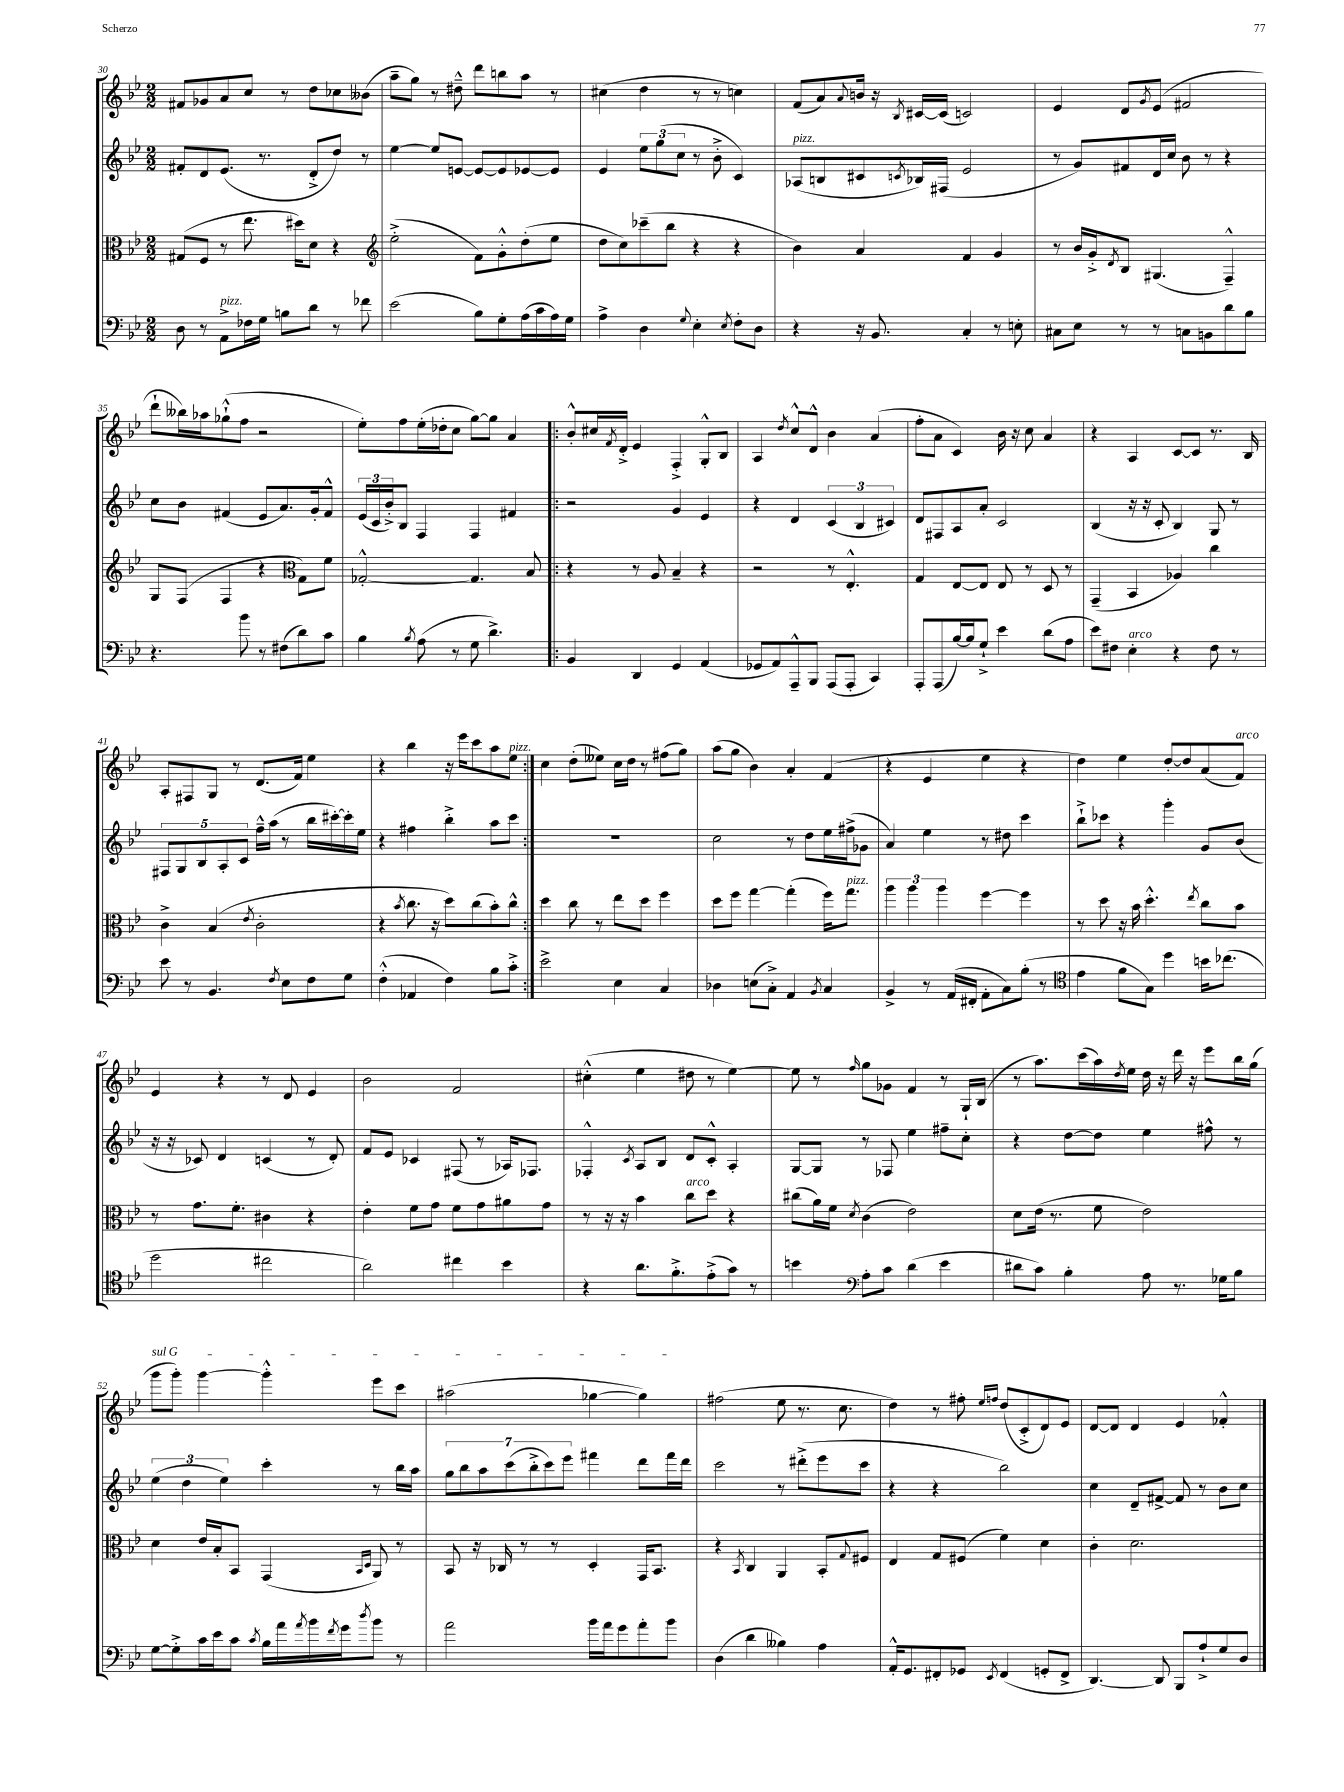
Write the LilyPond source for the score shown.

<<
\new StaffGroup <<
\new Staff = "s0" {
    \clef treble \key bes \major \numericTimeSignature \time 2/2
    fis'8 ges'8 a'8 c''8 r8 d''8 ces''8 beses'8( |
    a''8-- g''8) r8 dis''8---^ d'''8 b''8 a''8 r8 |
    cis''4( d''4 r8 r8 c''4) |
    f'8( a'8) \appoggiatura { a'8 } b'16 r16 \acciaccatura { bes8 } cis'16~ cis'16( c'2) |
    ees'4 d'8 \acciaccatura { g'8 } ees'8( fis'2 |
    d'''8-! beses''16) aes''16 ges''8-!-^( f''8 r2 |
    ees''8-.) f''8 ees''16-.( des''16-. c''8 g''8~) g''8 a'4 |
    \repeat volta 2 { bes'8-.-^ cis''16 \acciaccatura { f'8 } d'16-.-> ees'4 f4-.-> g8-.-^ bes8 |
    a4 \acciaccatura { d''8 } c''8-^ d'8-^ bes'4 a'4( |
    f''8-. a'8 c'4) bes'16 r16 c''8 a'4 |
    r4 a4 c'8~ c'8 r8. bes16 |
    a8-. fis8 g8 r8 d'8.( f'16) ees''4 |
    r4 bes''4 r16 ees'''16 c'''8 a''8 ees''8^\markup { \italic "pizz." } | }
    c''4 d''8-.( eeses''8) c''16 d''16 r8 fis''8( g''8) |
    a''8( g''8 bes'4) a'4-. f'4( |
    r4 ees'4 ees''4 r4 |
    d''4) ees''4 d''8~-. d''8 a'8( f'8^\markup { \italic "arco" }) |
    ees'4 r4 r8 d'8 ees'4 |
    bes'2 f'2 |
    cis''4-.-^( ees''4 dis''8 r8 ees''4~) |
    ees''8 r8 \grace { f''16 } g''8 ges'8 f'4 r8 g16-! bes16( |
    r8 a''8.) c'''16( a''16) \acciaccatura { d''8 } ees''16 d''16 r16 d'''16 r16 ees'''8 bes''16 g''16( |
    \once \override TextSpanner.bound-details.left.text = \markup { \italic "sul G" } g'''8\startTextSpan g'''8-.) g'''4~ g'''4-.-^ ees'''8 c'''8 |
    ais''2( ges''4~ ges''4\stopTextSpan) |
    fis''2( ees''8 r8. c''8. |
    d''4) r8 fis''8-. \grace { ees''16 f''16 } d''8( c'8-.-> d'8) ees'8 |
    d'8~ d'8 d'4 ees'4 fes'4-.-^ \bar "|." |
}
\new Staff = "s1" {
    \clef treble \key bes \major \numericTimeSignature \time 2/2
    fis'8-. d'8 ees'8.( r8. d'8-.-> d''8) r8 |
    ees''4~ ees''8 e'8~ e'8~ e'8 ees'8~ ees'8 |
    ees'4 \tuplet 3/2 { ees''8 g''8( c''8 } r8 bes'8-.-> c'4) |
    aes8^\markup { \italic "pizz." }( b8 cis'8 \acciaccatura { c'8 } bes16) fis16( ees'2 |
    r8 g'8) fis'8 d'16 c''16 bes'8 r8 r4 |
    c''8 bes'8 fis'4( ees'8 a'8.) g'16-. fis'8-^ |
    \tuplet 3/2 { ees'16( c'16 bes'16-.->) } bes8 f4 f4 fis'4 |
    \repeat volta 2 { r2 g'4 ees'4 |
    r4 d'4 \tuplet 3/2 { c'4( bes4 cis'4) } |
    d'8 fis8 a8 a'8-. c'2 |
    bes4( r16 r16 c'8-. bes4) g8 r8 |
    \tuplet 5/4 { fis8 g8 bes8 a8-. c'8 } f''16---^ a''16( r8 bes''16 cis'''16~-.) cis'''16-. ees''16 |
    r4 fis''4 bes''4-.-> a''8 c'''8 | }
    R1 |
    c''2 r8 d''8 ees''16 fis''16->( ges'8 |
    a'4) ees''4 r8 dis''8 c'''4 |
    bes''8-!-> ces'''8 r4 g'''4-. g'8 bes'8( |
    r16 r16 ces'8) d'4 c'4( r8 d'8-.) |
    f'8 ees'8 ces'4 fis8( r8 aes16) fes8. |
    fes4-.-^ \acciaccatura { c'8 } a8 bes8 d'8 c'8-.-^ a4-. |
    g8~ g8 r8 fes8 ees''4 fis''8-- c''8-. |
    r4 d''8~ d''8 ees''4 fis''8-^ r8 |
    \tuplet 3/2 { ees''4( d''4 ees''4) } c'''4-. r8 bes''16 a''16 |
    \tuplet 7/4 { g''8 bes''8 a''8 c'''8( bes''8-.-> c'''8) ees'''8 } fis'''4 d'''8 fis'''16 d'''16 |
    c'''2 r8 dis'''8-.->( ees'''8 c'''8 |
    r4 r4 bes''2) |
    c''4 d'8-- fis'8~-> fis'8 r8 bes'8 c''8 \bar "|." |
}
\new Staff = "s2" {
    \clef alto \key bes \major \numericTimeSignature \time 2/2
    gis8( f8 r8 ees''8. dis''16) d'8 r4 |
    \clef treble ees''2-.->( f'8) g'8-.-^ d''8-.( ees''8 |
    d''8 c''8) ces'''8--( bes''8 r4 r4 |
    bes'4) a'4 f'4 g'4 |
    r8 bes'16 g'16-.-> \acciaccatura { d'8 } bes8 gis4.( f4---^) |
    g8 f8( f4 r4 \clef alto g8) f'8 |
    ges2~-.-^ ges4. bes8 |
    \repeat volta 2 { r4 r8 a8 bes4-- r4 |
    r2 r8 ees4.-.-^ |
    g4 ees8~ ees8 ees8 r8 d8 r8 |
    g,4--( bes,4 aes4) c''4 |
    c'4-> bes4( \acciaccatura { ees'8 } c'2-. |
    r4 \acciaccatura { bes'8 } c''8. r16 d''8) c''8( bes'8-.) c''8-^ | }
    d''4 c''8 r8 ees''8 d''8 f''4 |
    d''8 f''8 g''4~ g''4-.( f''16) g''8.^\markup { \italic "pizz." } |
    \tuplet 3/2 { a''4 a''4 a''4 } f''4~ f''4 |
    r8 d''8 r16 bes'16 d''4.-.-^ \acciaccatura { ees''8 } c''8 bes'8 |
    r8 g'8. f'8.-. cis'4 r4 |
    ees'4-. f'8 g'8 f'8 g'8 ais'8 g'8 |
    r8 r16 r16 bes'4 c''8^\markup { \italic "arco" } d''8 r4 |
    cis''8( a'16) f'16 \acciaccatura { d'8 } c'4( ees'2) |
    d'8 ees'16( r8. f'8 ees'2) |
    d'4 ees'16 bes16-. bes,8 g,4( \grace { bes,16 d16 } a,8) r8 |
    bes,8 r16 ces16 r8 r8 d4-. g,16 bes,8. |
    r4 \acciaccatura { bes,8 } c4 a,4 bes,8-. \appoggiatura { g8 } fis8 |
    ees4 g8 fis8( f'4) d'4 |
    c'4-. d'2. \bar "|." |
}
\new Staff = "s3" {
    \clef bass \key bes \major \numericTimeSignature \time 2/2
    d8 r8 a,8->^\markup { \italic "pizz." } fes16 g16 b8 d'8 r8 fes'8 |
    ees'2( bes8) g8-. a16( c'16 a16) g16 |
    a4-> d4 \appoggiatura { g8 } ees4-. \acciaccatura { ees8 } f8-. d8 |
    r4 r16 bes,8. c4-. r8 e8-. |
    cis8 ees8 r8 r8 c8 b,8 d'8 bes8 |
    r4. bes'8 r8 fis8( d'8) c'8 |
    bes4 \acciaccatura { bes8 } a8( r8 g8 d'4.->) |
    \repeat volta 2 { bes,4 d,4 g,4 a,4( |
    ges,8 a,8) a,,8---^ bes,,8 a,,8( a,,8-. c,4) |
    a,,8-. a,,8( bes16~) bes16 g8-!-> ees'4 d'8( a8 |
    ees'8) fis8 ees4-.^\markup { \italic "arco" } r4 fis8 r8 |
    ees'8 r8 bes,4. \acciaccatura { f8 } ees8 f8 g8 |
    f4-.-^( aes,4 f4) bes8 c'8-.-> | }
    ees'2-> ees4 c4 |
    des4 e8( c8-.->) a,4 \acciaccatura { bes,8 } c4 |
    bes,4-> r8 a,16( fis,16-. a,8-. c8) bes8-.( r8 |
    \clef tenor ees'4 f'8 g8) d''4 b'16 ces''8.( |
    d''2 cis''2 |
    a'2) cis''4 bes'4 |
    r4 a'8. f'8.-.-> ees'8-.->( g'8) r8 |
    b'4 \clef bass a8-. c'8 d'4( ees'4 |
    dis'8 c'8) bes4-. a8 r8. ges16 bes8 |
    g8~ g8-.-> c'16 ees'16 c'8 \acciaccatura { c'8 } bes16 a'16 \acciaccatura { a'8 } bes'16 \acciaccatura { f'8 } g'16 \acciaccatura { d''8 } bes'8 r8 |
    a'2 bes'16 a'16 g'8 a'8-. bes'8 |
    d4( d'4 beses4) a4 |
    a,16-.-^ g,8. fis,8-. ges,8 \acciaccatura { ees,8 } fis,4( g,8-. fis,8-> |
    d,4.~) d,8 bes,,8 a8-!-> g8 d8 \bar "|." |
}
>>
>>
\layout { \context { \Score currentBarNumber = #30 } }
